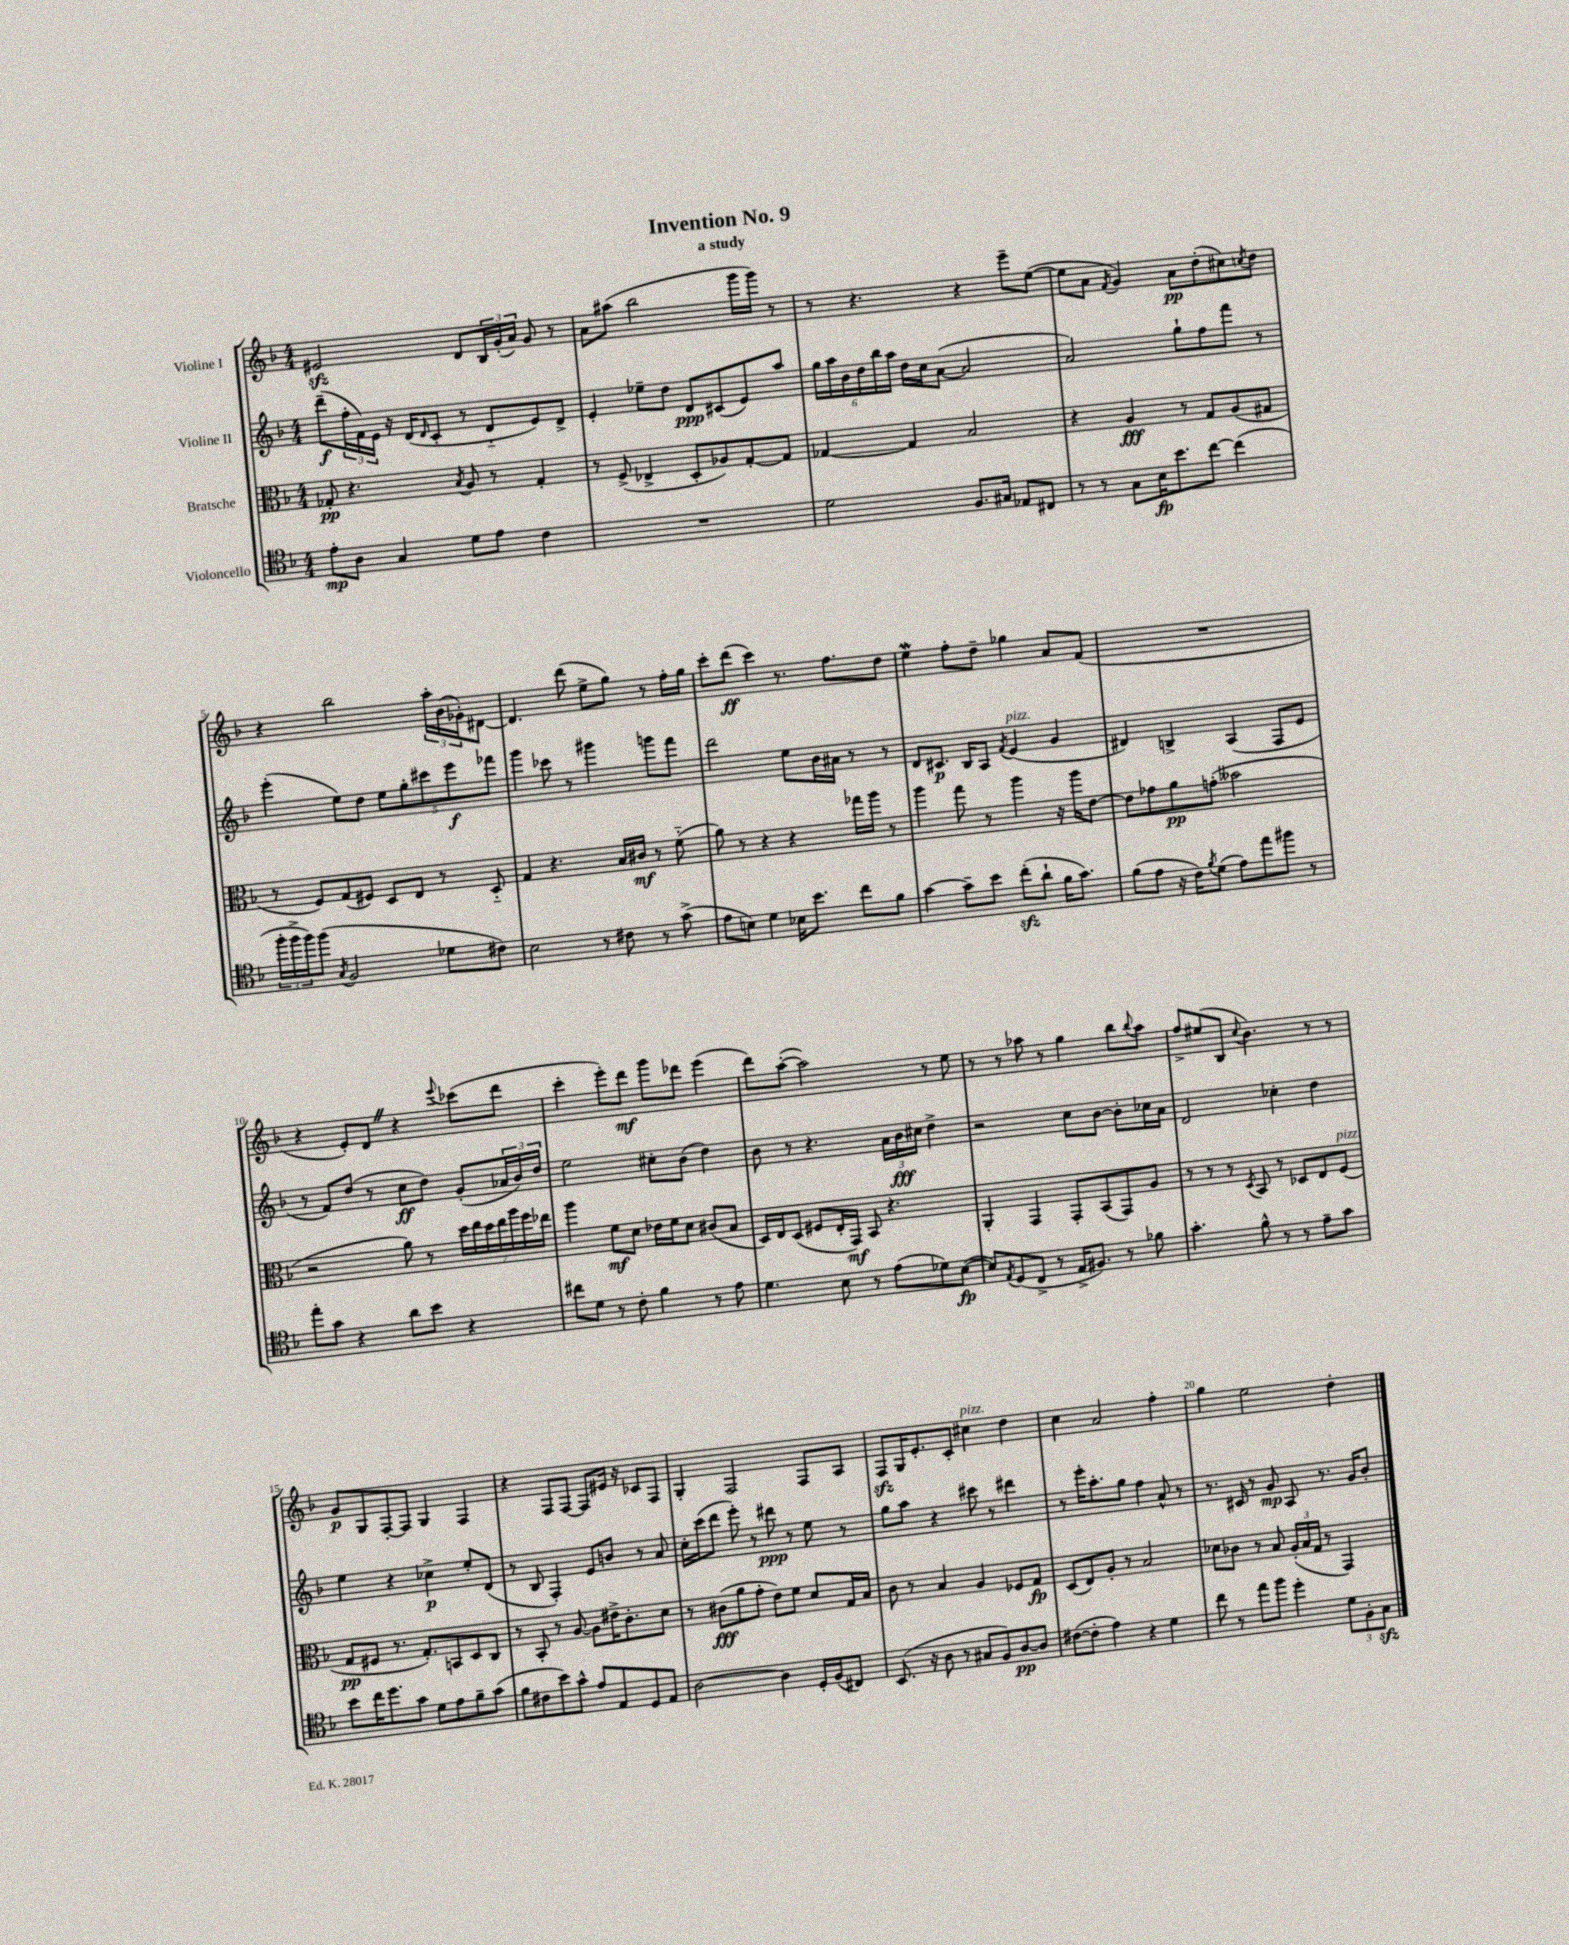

**kern	**kern	**kern	**kern
*staff4	*staff3	*staff2	*staff1
*clefC4	*clefC3	*clefG2	*clefG2
*k[b-]	*k[b-]	*k[b-]	*k[b-]
*M4/4	*M4/4	*M4/4	*M4/4
8e'\L	8G-'/	(8ddd~\L	2e#/
8A\J	4.r	24ff'\L	.
.	.	24f\)	.
.	.	24e\JJ	.
4G/	.	16r	.
.	.	(16d/LK	.
.	.	16qqd/	.
.	.	8c'/J	.
.	8qB-/	.	.
8d\L	8A/	8r	8d/L
8e\J	8r	8d'~/L	24B-/L
.	.	.	(24g'/
.	.	.	24a/JJ)
4c\	4G-'/	8e/)	8g/
.	.	8d^/J	8r
=	=	=	=
1r	8r	4e'/	8a\L
.	(8F^/	.	(8aa#\J
.	4E-^/	8ee-~\L	2bb-\
.	.	8dd\J	.
.	8D'/L	8d/L	.
.	8A-/)	(8c#/	.
.	[8G'/	8e/)	16ggg\LL
.	.	.	16ggg\JJ)
.	8G/]J	8aa/J	8r
=	=	=	=
2d\	[4G-/	24gg\LL	8r
.	.	24aa\	.
.	.	24b-\	.
.	.	24dd\	4.r
.	.	24bb-\	.
.	.	24aa\JJ	.
.	4G-/]	16dd\LL	.
.	.	16cc\J	.
.	.	([8a\J	.
8.F/L	2B-/	2a/]	4r
16G#/Jk	.	.	.
8E-/L	.	.	8eee~\L
8C#/J	.	.	([8ee\J
=	=	=	=
8r	4r	2a/)	8ee\]L
8r	.	.	8a\J
.	.	.	8qf/
8G\L	4A/	.	4g/)
16B-\K	.	.	.
8.b-\	.	.	.
.	8r	8gg`\L	8a\L
[8cc\J	8G/L	8ff\	(8dd'\
(4cc\]	(8A/	8fff\J	8cc#\)
.	.	.	8qcc/
.	8G#/J	8r	8dd\J
=	=	=	=
24ff'\LL	8r	(4eee'\	4r
24ff^\	.	.	.
24ff\J)	.	.	.
(8ff\J	8F/L)	.	.
8qG/	.	.	.
2F/	(8G/	8ee\L)	2bb-\
.	8F#/J)	8dd\J	.
.	8D/L	10ee\L	.
.	.	10gg'\	.
.	8E/J	.	.
.	.	10ccc#\	.
8d-\L	8r	.	24aa'\LL
.	.	.	(24b-\
.	.	10eee\	.
.	.	.	24g-'\J)
8c#\J)	8D'~/	.	[8d#\J
.	.	10fff-\J	.
=	=	=	=
2B-\	4G/	4ggg\	4.d#/]
.	4.r	8ccc-\	.
.	.	8r	(8ddd\
8r	.	4ggg#\	8ee^\L
8c#\	16B-/LL	.	8gg\J)
.	16c#/JJ	.	.
8r	8r	8ggg\L	8r
(8g^\	(8f'~\	8fff\J	16ff'\LL
.	.	.	16gg\JJ
=	=	=	=
8e\L	8a\)	2ddd\	8ccc'\L
8B\J)	8r	.	(8ddd\J
4d\	4r	.	4ccc\)
16B-\LK	4r	8ee\L	8.r
8.b-\J	.	.	.
.	.	16b-\L	.
.	.	16a#\JJ	8.ff\L
8cc\L	16gg-\LL	8r	.
.	16aa\JJ	.	.
8f\J	8r	8r	8dd\J
=	=	=	=
[4g\	4aa\	8d/L	4ee\
.	.	8.c#/J	.
8g~\]L	8gg\	.	8ff'\L
.	.	16B-/LK	.
8b-\J	8r	8A/J	8dd~\J
.	.	8qf/	.
(8cc'\L	4aa\	(4e/	4gg-\
8a`\J	.	.	.
16f\LK	16r	4g/	8a/L
8.g\J)	16aa\LK	.	.
.	[8e\J	.	(8f/J
=	=	=	=
(8f\L	8e\]L	4d#/)	1r
8e\J	8g-\	.	.
16r	8a\	4B^/	.
16c\LK)	.	.	.
8qf/	.	.	.
(8d\J	(8g'\J	.	.
8e\L)	2b--\	(4A/	.
8ee\	.	.	.
8ff#\J	.	8F/L	.
8r	.	8e/J	.
=	=	=	=
8ee'\L	2r	8r	4r
8g\J	.	8f/L)	.
4r	.	(8dd/J	8e'/L)
.	.	8r	8d/J
8a\L	8a\)	8cc\L	4r
8b-\J	8r	8dd\J)	.
.	.	.	8qqeee/
4r	28dd\LL	(8g'/L	(8ccc-\L
.	28ee\	.	.
.	28dd\	.	.
.	28ee\	.	.
.	.	24a-/L	8ddd\J
.	28aa\	.	.
.	.	24b-/)	.
.	28ff\	.	.
.	.	24dd/JJ	.
.	28ee-\JJ	.	.
=	=	=	=
8cc#\L	4aa\	2ee\	4ccc'\
8d\J	.	.	.
8r	8f\L	.	8eee'\L)
8c'\	8d\J	.	8ddd\J
4f\	16e-\LL	8cc#'\L	8ggg\L
.	16f\J	.	.
.	8d\J	(8b-\J	8ddd-\J
8r	(8c#/L	4dd\)	(4eee\
8e\	8B-/J	.	.
=	=	=	=
4.d\	16D/LL)	8b-\	8ddd\L)
.	16E/J	.	.
.	(8D/J	8r	([8aa'\J
.	8F#/L	4.r	2aa\])
8B-\	16E'/L	.	.
.	16GG/JJ)	.	.
8r	8BB-/	.	.
(8e\L	4.r	24a\LL	.
.	.	24b-\	.
.	.	24cc#\JJ	.
8d-\)	.	4dd^\	8r
([8B-\J	.	.	8ee\
=	=	=	=
8B-/]L)	4AA'/	2r	8r
8qE/	.	.	.
(8D/	.	.	8r
8C^/J	4GG/	.	8aa-\
8r	.	.	8r
16E^/LK	8GG'/L	8cc\L	4gg\
8.F#/J)	.	.	.
.	(8BB-/	[8b-\J	.
8r	8GG/)	8b-'\]L	8bb-\L
.	.	.	8qqbb-/
8f-\	8A/J	16cc-\L	8aa-\J
.	.	16a\JJ	.
=	=	=	=
4.g'\	8r	2d/	8ff^/L
.	8r	.	(8ee#/
.	8r	.	8B-/J
.	8qD/	.	8qqcc/
8f^^\	8BB-/	.	4.b-\)
8r	8r	4cc-'\	.
8r	8D-/L	.	.
8e~\L	8E/	4dd\	8r
8g\J	(8F/J	.	8r
=	=	=	=
8b-\L	8G/L	4ee\	8g/L
16cc\K	8F#/J	.	8G/
8.dd\	.	.	.
.	8.r	4r	[8F'/
8g\J	.	.	8F/]J
.	8.G'/L)	.	.
8d\L	.	4cc-^\	4G/
8e\	8BB/	.	.
8f~\	8D/	8ee'/L	4F/
(8g\J	8C/J	(8d/J	.
=	=	=	=
8f\L	8r	8r	4r
8c#\	8BB-'/	8B-/	.
8b-\)	8r	4F'/)	8F/L
8g^^\J	[8A/	.	[8F/J
8e/L	8A\]L	8e/L	8F/]L
8E/	16e#^\K	8b/J	16e#/Jk
.	8.c'\	.	16r
8D/	.	8r	8c-/L
8E/J	8d\J	8a/	8F/J
=	=	=	=
[2A\	8r	16cc'\LL	4G'/
.	.	(16ccc\J	.
.	(8c#\L	8ddd\J	.
.	8a\	8eee'\)	2F/
.	8g'\J	8r	.
4A\]	8e\L)	8ddd#\	.
.	8f\J	8r	.
16D'/LL	8d/L	8ee\	8F/L
(16F/J	.	.	.
8C#/J)	16G/L	8r	8A/J
.	16B-/JJ	.	.
=	=	=	=
(8.BB-/	8c\	8gg\L	8F/L
.	8r	8aa\J	16G/K
16r	.	.	8.e'/
8A\	4B-/	4r	.
8r	.	.	8c'/J
8G#/L	4A/	8ccc#\	4cc#\
8F/)	.	8r	.
[8A/	8F-/L	4ddd#\	4dd\
8A/]J	8G/J	.	.
=	=	=	=
([8c#\L	(8D/L	8r	4cc\
8c#'\]J	8E/)	16eee'\LK	.
.	.	8.aa'\	.
4e\)	8A'/J	.	2a/
.	8r	8gg\J	.
4r	2B-/	4ff\	.
4d\	.	8a^^/	4ff'\
.	.	8r	.
=	=	=	=
8cc\	8d-\L	8.r	4gg\
8r	8c-\J	.	.
.	.	16c#/	.
8ee\L	8r	8r	2ee\
8ff\J	8B-/	8g/	.
4dd'\	(24A'/LL	8A/	.
.	24B-/	.	.
.	24G/JJ	.	.
.	8r	8.r	.
12d\L	4GG/)	.	4dd'\
.	.	16g/LK	.
12F'\	.	.	.
.	.	8b-'/J	.
12G\J	.	.	.
==	==	==	==
*-	*-	*-	*-
